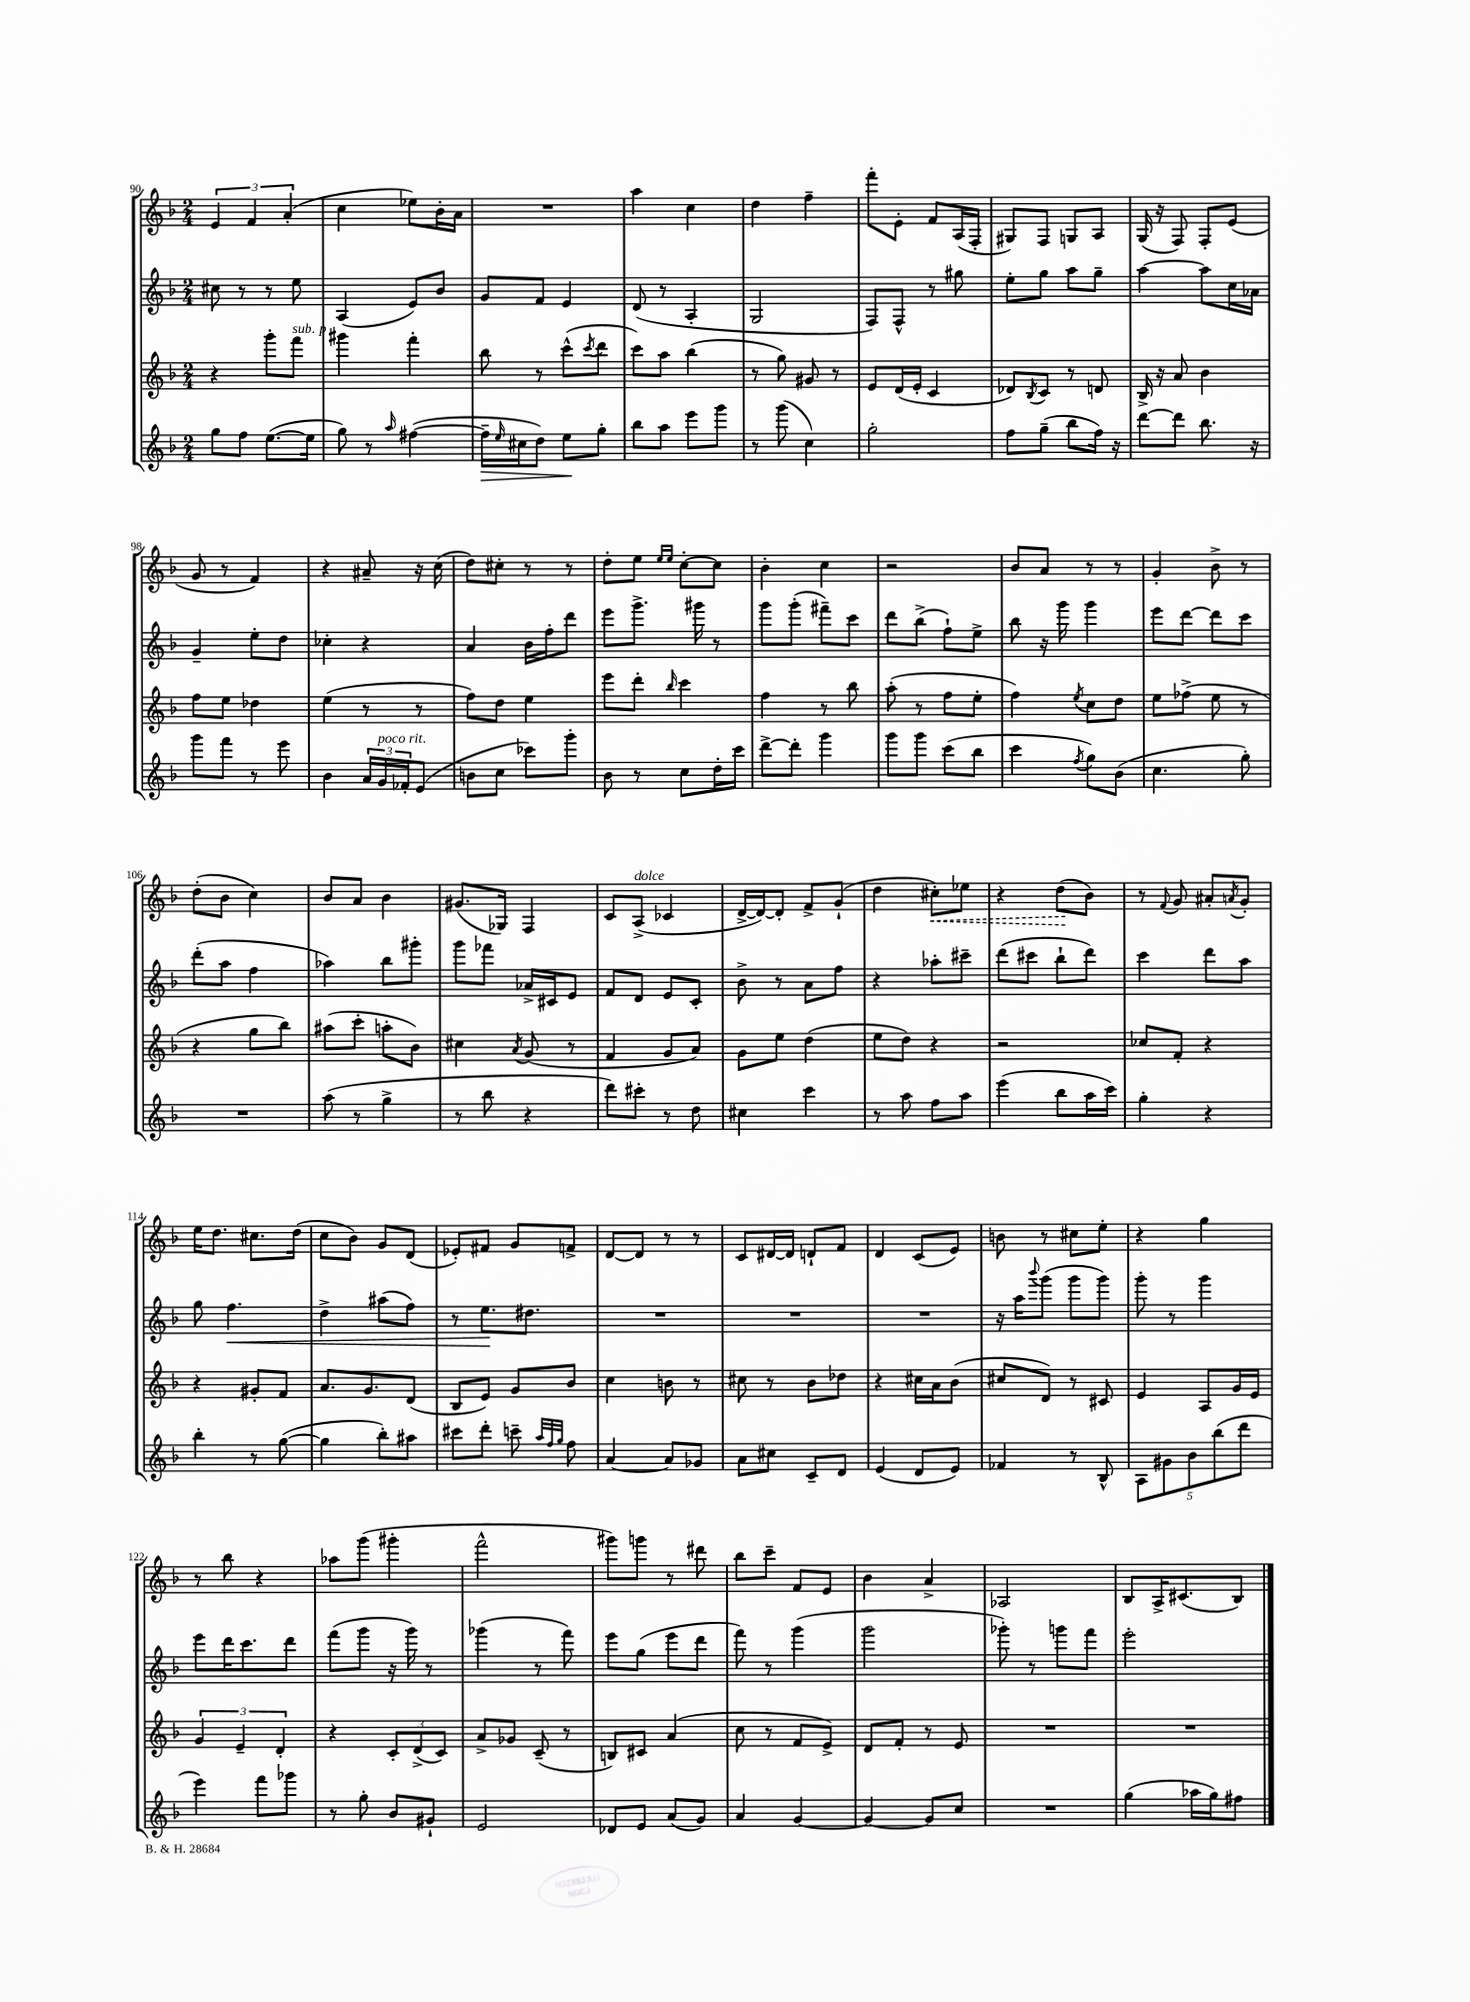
<<
\new StaffGroup <<
\new Staff = "s0" {
    \clef treble \key f \major \numericTimeSignature \time 2/4
    \tuplet 3/2 { e'4 f'4 a'4-.( } |
    c''4 ees''8) bes'16-. a'16 |
    R2 |
    a''4 c''4 |
    d''4 f''4-- |
    f'''8-. e'8-. f'8 a16( f16-. |
    gis8) f8 g8 a8 |
    g16( r16 f8) f8-. e'8( |
    g'8 r8 f'4) |
    r4 ais'8-- r16 c''16( |
    d''8) cis''8-. r8 r8 |
    d''8-. e''8 \grace { e''16 e''16 } c''8~-. c''8 |
    bes'4-. c''4 |
    r2 |
    bes'8 a'8 r8 r8 |
    g'4-. bes'8-> r8 |
    d''8-.( bes'8 c''4) |
    bes'8 a'8 bes'4 |
    gis'8.( ges16) f4 |
    c'8 a8->^\markup { \italic "dolce" }( ces'4 |
    d'16~-> d'16~) d'8-. f'8-> g'8-!( |
    d''4 \once \override Hairpin.style = #'dashed-line cis''8-.\<) ees''8 |
    r4 d''8\!( bes'8) |
    r8 \appoggiatura { f'8 } g'8 ais'8-. \acciaccatura { a'8 } g'8-. |
    e''16 d''8. cis''8. d''16( |
    c''8 bes'8) g'8 d'8( |
    ees'8-.) fis'8 g'8 f'8-> |
    d'8~ d'8 r8 r8 |
    c'8 dis'16~ dis'16 d'8-! f'8 |
    d'4 c'8( e'8) |
    b'8 r8 cis''8 e''8-. |
    r4 g''4 |
    r8 bes''8 r4 |
    aes''8 g'''8( gis'''4-. |
    f'''2-^ |
    gis'''8) g'''8 r8 dis'''8 |
    bes''8 c'''8-- f'8 e'8 |
    bes'4 a'4-> |
    aes2 |
    bes8 a16-> cis'8.( bes8) \bar "|." |
}
\new Staff = "s1" {
    \clef treble \key f \major \numericTimeSignature \time 2/4
    cis''8 r8 r8 e''8 |
    a4( e'8) bes'8 |
    g'8 f'8 e'4 |
    d'8( r8 a4-. |
    g2 |
    f8) f8-^ r8 gis''8 |
    e''8-. g''8 a''8 g''8-- |
    a''4~ a''8 c''16 aes'16 |
    g'4-- e''8-. d''8 |
    ces''4-. r4 |
    a'4 bes'16 f''16-. d'''8 |
    e'''8 g'''8.-> gis'''16 r8 |
    g'''8 g'''8-.( fis'''8--) c'''8 |
    d'''8 bes''8->( f''8-!) e''8-> |
    bes''8 r16 g'''16 g'''4 |
    e'''8 d'''8~ d'''8 c'''8 |
    d'''8-.( a''8 f''4 |
    aes''4) bes''8 gis'''8-. |
    g'''8 fes'''8 aes'16-> cis'16 e'8 |
    f'8 d'8 e'8 c'8-. |
    bes'8-> r8 a'8 f''8 |
    r4 aes''8-. cis'''8-- |
    d'''8( cis'''8 bes''8-! d'''8) |
    c'''4 d'''8 a''8 |
    g''8 f''4.\< |
    d''4-> ais''8( f''8) |
    r8 e''8.\! dis''8. |
    R2 |
    R2 |
    R2 |
    r16 a''16 \appoggiatura { bes'''8 } g'''8( g'''8 g'''8) |
    g'''8-. r8 g'''4 |
    e'''8 d'''16 c'''8. d'''8 |
    f'''8( g'''8 r16 g'''16) r8 |
    ges'''4( r8 f'''8) |
    e'''8 g''8( e'''8 d'''8 |
    f'''8) r8 g'''4( |
    g'''2 |
    ges'''8-.) r8 g'''8 f'''8 |
    e'''2-. \bar "|." |
}
\new Staff = "s2" {
    \clef treble \key f \major \numericTimeSignature \time 2/4
    r4 g'''8-. f'''8^\markup { \italic "sub. p" } |
    gis'''4 f'''4-. |
    bes''8 r8 c'''8-^( \acciaccatura { c'''8 } d'''8 |
    c'''8) a''8 bes''4( |
    r8 g''8) gis'8 r8 |
    e'8 d'16( e'16-. c'4 |
    des'8) \acciaccatura { bes8 } c'8 r8 d'8 |
    bes16-> r16 a'8 bes'4 |
    f''8 e''8 des''4 |
    e''4( r8 r8 |
    f''8) d''8 e''4 |
    e'''8 d'''8-. \grace { bes''16 } c'''4 |
    f''4 r8 bes''8 |
    a''8-.( r8 f''8 e''8-. |
    f''4) \acciaccatura { e''8 } c''8 d''8 |
    e''8 fes''8->( e''8 r8 |
    r4 g''8 bes''8) |
    ais''8( c'''8-. a''8-. bes'8) |
    cis''4 \acciaccatura { a'8 } g'8( r8 |
    f'4 g'8 a'8) |
    g'8 e''8 d''4( |
    e''8 d''8) r4 |
    r2 |
    ces''8 f'8-. r4 |
    r4 gis'8-. f'8 |
    a'8. g'8. d'8( |
    bes8 e'8) g'8 bes'8 |
    c''4 b'8 r8 |
    cis''8 r8 bes'8 des''8 |
    r4 cis''16 a'16 bes'8( |
    cis''8 d'8) r8 cis'8 |
    e'4 a8 g'16 e'16 |
    \tuplet 3/2 { g'4 e'4-- d'4-. } |
    r4 \tuplet 3/2 { c'8-. d'8->( c'8) } |
    a'8-> ges'8 c'8--( r8 |
    b8) cis'8 a'4( |
    c''8 r8 f'8 e'8->) |
    d'8 f'8-. r8 e'8 |
    R2 |
    R2 \bar "|." |
}
\new Staff = "s3" {
    \clef treble \key f \major \numericTimeSignature \time 2/4
    g''8 f''8 e''8.~( e''16 |
    g''8) r8 \grace { a''16 } fis''4~( |
    fis''16--\> \grace { e''16 } cis''16 d''8) e''8\! g''8-. |
    bes''8 a''8 e'''8 g'''8 |
    r8 g'''8( c''4) |
    g''2-. |
    f''8 g''8--( bes''8 f''16) r16 |
    d'''8~ d'''8 bes''8. r16 |
    g'''8 f'''8 r8 e'''8 |
    bes'4 \tuplet 3/2 { a'16 g'16^\markup { \italic "poco rit." } fes'16-. } e'8( |
    b'8 c''8 ces'''8) g'''8-. |
    bes'8 r8 c''8 d''16-. c'''16 |
    d'''8~-> d'''8-. g'''4 |
    g'''8 g'''8 c'''8( bes''8 |
    c'''4 \acciaccatura { f''8 } g''8) bes'8( |
    c''4. g''8-.) |
    R2 |
    a''8( r8 g''4-> |
    r8 bes''8 r4 |
    d'''8) cis'''8-. r8 d''8 |
    cis''4 c'''4 |
    r8 a''8 f''8 a''8 |
    e'''4( bes''8 a''16 c'''16) |
    g''4-. r4 |
    bes''4-. r8 g''8~( |
    g''4 bes''8-.) ais''8 |
    cis'''8 d'''8-. c'''8-- \grace { a''32 f''32 g''32 } f''8 |
    a'4~ a'8 ges'8 |
    a'8 cis''8 c'8-- d'8 |
    e'4( d'8 e'8) |
    fes'4 r8 bes8-^ |
    \tuplet 5/4 { a8 gis'8 bes'8 bes''8( d'''8 } |
    e'''4) f'''8 ges'''8 |
    r8 g''8-. bes'8 gis'8-! |
    e'2 |
    des'8 e'8 a'8( g'8) |
    a'4 g'4~ |
    g'4~ g'8 c''8 |
    R2 |
    g''4( aes''16 g''16) fis''8 \bar "|." |
}
>>
>>
\layout { \context { \Score currentBarNumber = #90 } }
